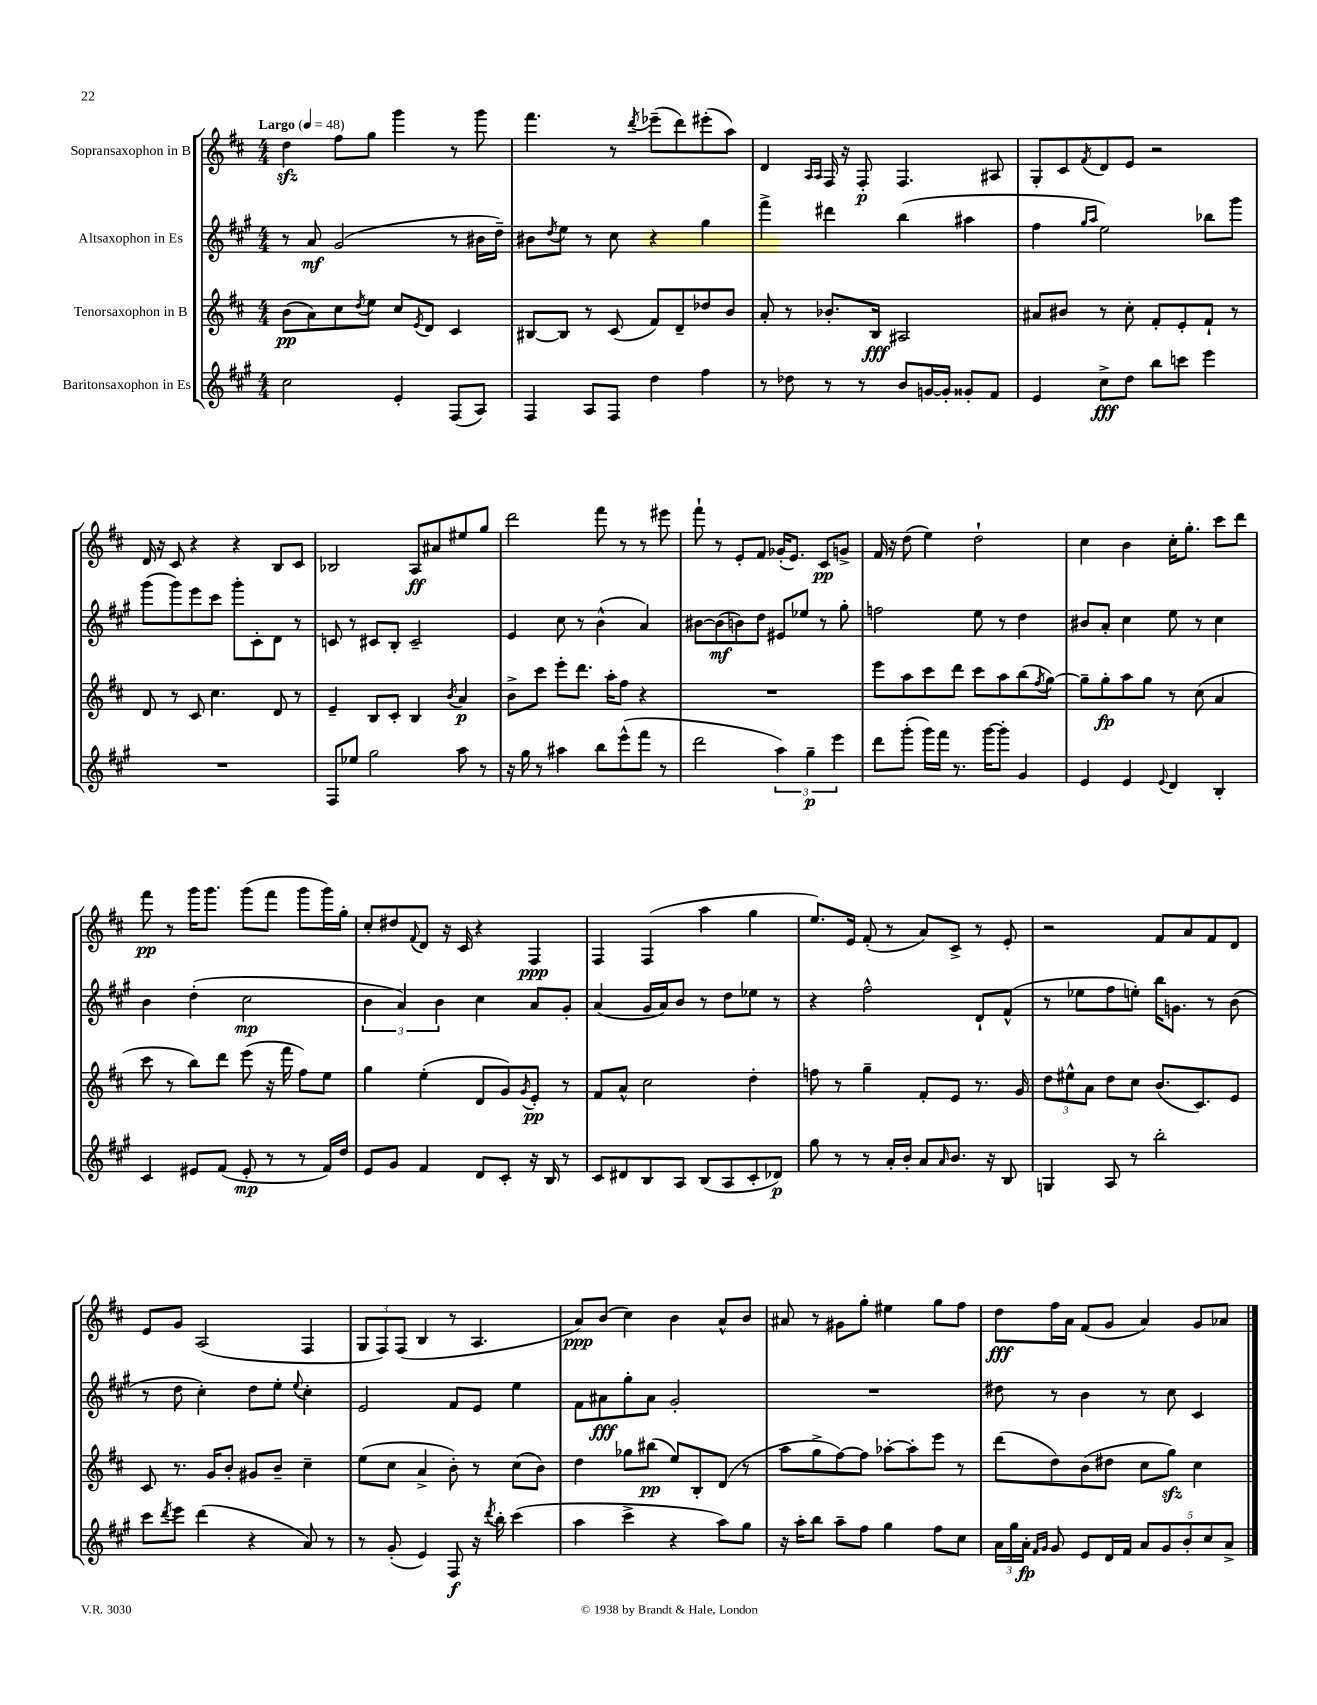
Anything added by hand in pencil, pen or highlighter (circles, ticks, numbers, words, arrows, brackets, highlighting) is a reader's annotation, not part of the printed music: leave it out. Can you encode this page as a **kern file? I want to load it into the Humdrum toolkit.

**kern	**dynam	**kern	**dynam	**kern	**dynam	**kern	**dynam
*part4	*part4	*part3	*part3	*part2	*part2	*part1	*part1
*staff4	*staff4	*staff3	*staff3	*staff2	*staff2	*staff1	*staff1
*I"Baritonsaxophon in Es	*	*I"Tenorsaxophon in B	*	*I"Altsaxophon in Es	*	*I"Sopransaxophon in B	*
*clefG2	*	*clefG2	*	*clefG2	*	*clefG2	*
*k[f#c#g#]	*	*k[f#c#]	*	*k[f#c#g#]	*	*k[f#c#]	*
*M4/4	*	*M4/4	*	*M4/4	*	*M4/4	*
*MM48	*	*MM48	*	*MM48	*	*MM48	*
=1	=1	=1	=1	=1	=1	=1	=1
!	!	!	!	!	!	!LO:TX:a:B:t=Largo	!
2cc#\	.	(8b\L	pp	8r	.	4ddzz\	.
.	.	8a\)	.	8a/	mf	.	.
.	.	8cc#\	.	(2g#/	.	8ff#\L	.
.	.	8qdd/	.	.	.	.	.
.	.	8ee\J	.	.	.	8gg\J	.
4e'/	.	8cc#/L	.	.	.	4ggg\	.
.	.	8qe/	.	.	.	.	.
.	.	8d/J	.	.	.	.	.
(8F#/L	.	4c#/	.	8r	.	8r	.
8A/J)	.	.	.	16b#X\LL	.	8ggg\	.
.	.	.	.	16dd~\JJ)	.	.	.
=2	=2	=2	=2	=2	=2	=2	=2
4F#/	.	[8B#X/L	.	8b#X\L	.	4.fff#\	.
.	.	.	.	8qdd/	.	.	.
.	.	8B#/J]	.	8ee\J	.	.	.
8A/L	.	8r	.	8r	.	.	.
8F#/J	.	(8c#/	.	8cc#\	.	8r	.
.	.	.	.	.	.	8qddd/	.
4dd\	.	8f#/L)	.	4r	.	(8eee-X~\L	.
.	.	8d~/	.	.	.	8ddd\)	.
4ff#\	.	8dd-X/	.	4gg#\	.	(8eee#X'\	.
.	.	8b/J	.	.	.	8aa\J)	.
=3	=3	=3	=3	=3	=3	=3	=3
8r	.	8a'/	.	4fff#^\	.	4d/	.
8dd-X\	.	8r	.	.	.	.	.
.	.	.	.	.	.	16qqA/LL	.
.	.	.	.	.	.	16qqA/JJ	.
8r	.	8.b-X'/L	.	4ddd#X\	.	16F#/	.
.	.	.	.	.	.	16r	.
8r	.	.	.	.	.	8F#'/	p
.	.	16B/Jk	fff	.	.	.	.
8b/L	.	2A#X/	.	(4bb\	.	4.F#/	.
[16gn/L	.	.	.	.	.	.	.
16g'/JJ]	.	.	.	.	.	.	.
8g##X'/L	.	.	.	4aa#X\	.	.	.
8f#/J	.	.	.	.	.	8A#X/	.
=4	=4	=4	=4	=4	=4	=4	=4
4e/	.	8a#X/L	.	4ff#\	.	8G'/L	.
.	.	8b#X/J	.	.	.	8c#/	.
.	.	.	.	16qqgg#/LL	.	.	.
.	.	.	.	16qqaa/JJ	.	8qf#/	.
8cc#^\L	fff	8r	.	2ee\)	.	8d/	.
8dd\J	.	8cc#'\	.	.	.	8e/J	.
8bb\L	.	8f#'/L	.	.	.	2r	.
8cccn\J	.	8e'/	.	.	.	.	.
4eee\	.	8f#`/J	.	8bb-X\L	.	.	.
.	.	8r	.	8ggg#\J	.	.	.
!!LO:LB:g=z
=5	=5	=5	=5	=5	=5	=5	=5
1r	.	8d/	.	(8ggg#\L	.	16d/	.
.	.	.	.	.	.	16r	.
.	.	8r	.	8ggg#\)	.	8c#/	.
.	.	8c#/	.	8eee\	.	4r	.
.	.	4.cc#\	.	8ccc#\J	.	.	.
.	.	.	.	8ggg#'\L	.	4r	.
.	.	.	.	8c#'\	.	.	.
.	.	8d/	.	8d\J	.	8B/L	.
.	.	8r	.	8r	.	8c#/J	.
=6	=6	=6	=6	=6	=6	=6	=6
8F#/L	.	4e~/	.	8cn/	.	2B-X/	.
8ee-X/J	.	.	.	8r	.	.	.
2gg#\	.	8B/L	.	8c#X/L	.	.	.
.	.	8c#'/J	.	8B'/J	.	.	.
.	.	4B/	.	2c#~/	.	8A/L	ff
.	.	.	.	.	.	8a#X/	.
.	.	8qb/	.	.	.	.	.
8aa\	.	4a/	p	.	.	8ee#X/	.
8r	.	.	.	.	.	8gg/J	.
=7	=7	=7	=7	=7	=7	=7	=7
16r	.	8b^\L	.	4e/	.	2ddd\	.
16gg#\	.	.	.	.	.	.	.
8r	.	8ccc#\J	.	.	.	.	.
4aa#X\	.	8eee'\L	.	8cc#\	.	.	.
.	.	8.ddd\J	.	8r	.	.	.
8bb\L	.	.	.	(4b^^\	.	8fff#\	.
.	.	16aa'\KL	.	.	.	.	.
(8eee^^\	.	8ff#\J	.	.	.	8r	.
8fff#\J	.	4r	.	4a/)	.	8r	.
8r	.	.	.	.	.	8eee#X\	.
=8	=8	=8	=8	=8	=8	=8	=8
2ddd\	.	1r	.	[8b#X\L	.	8fff#`\	.
.	.	.	.	(8b#\]	mf	8r	.
.	.	.	.	8bn\)	.	8e'/L	.
.	.	.	.	8dd\J	.	8f#/J	.
6aa\)	.	.	.	8e#X/L	.	(16g-X'/KL	.
.	.	.	.	.	.	8.e/J)	.
.	.	.	.	8ee-X/J	.	.	.
6gg#~\	p	.	.	.	.	.	.
.	.	.	.	8r	.	8c#/L	pp
6eee\	.	.	.	.	.	.	.
.	.	.	.	8gg#'\	.	8gn^/J	.
=9	=9	=9	=9	=9	=9	=9	=9
8ddd\L	.	8eee\L	.	2ffn\	.	16f#/	.
.	.	.	.	.	.	16r	.
(8ggg#'\J	.	8aa\	.	.	.	(8dd\	.
16ggg#\LL)	.	8ccc#\	.	.	.	4ee\)	.
16fff#\JJ	.	.	.	.	.	.	.
8.r	.	8ddd\J	.	.	.	.	.
.	.	8ccc#\L	.	8ee\	.	2dd`\	.
[16ggg#\KL	.	.	.	.	.	.	.
8ggg#'\J]	.	8aa\	.	8r	.	.	.
4g#/	.	(8bb\	.	4dd\	.	.	.
.	.	8qff#/	.	.	.	.	.
.	.	[8gg\J)	.	.	.	.	.
=10	=10	=10	=10	=10	=10	=10	=10
4e/	.	8gg~\L]	.	8b#X/L	.	4cc#\	.
.	.	8gg'\	fp	8a'/J	.	.	.
4e/	.	8aa\	.	4cc#\	.	4b\	.
.	.	8gg\J	.	.	.	.	.
8qqe/	.	.	.	.	.	.	.
4d/	.	8r	.	8ee\	.	16cc#'\KL	.
.	.	.	.	.	.	8.gg'\J	.
.	.	(8cc#\	.	8r	.	.	.
4B'/	.	4a/	.	4cc#\	.	8ccc#\L	.
.	.	.	.	.	.	8ddd\J	.
!!LO:LB:g=z
=11	=11	=11	=11	=11	=11	=11	=11
4c#/	.	8ccc#\	.	4b\	.	8fff#\	pp
.	.	8r	.	.	.	8r	.
8e#X/L	.	8bb\L)	.	(4dd'\	.	16ggg\KL	.
.	.	.	.	.	.	8.ggg\J	.
(8f#/J	.	8ddd\J	.	.	.	.	.
8e#'/	mp	(8eee\	.	2cc#\	mp	(8ggg\L	.
8r	.	16r	.	.	.	8fff#\J	.
.	.	16fff#\	.	.	.	.	.
8r	.	8ff#\L)	.	.	.	8ggg\L	.
16f#/LL)	.	8ee\J	.	.	.	16ggg\L)	.
16dd/JJ	.	.	.	.	.	16gg'\JJ	.
=12	=12	=12	=12	=12	=12	=12	=12
8e/L	.	4gg\	.	6b\	.	8cc#'/L	.
8g#/J	.	.	.	.	.	8dd#X/	.
.	.	.	.	6a/)	.	.	.
.	.	.	.	.	.	8qqf#/	.
4f#/	.	(4ee'\	.	.	.	8d/J	.
.	.	.	.	6b\	.	.	.
.	.	.	.	.	.	16r	.
.	.	.	.	.	.	16c#/	.
8d/L	.	8d/L	.	4cc#\	.	4r	.
8c#'/J	.	8g/)	.	.	.	.	.
.	.	8qg/	.	.	.	.	.
16r	.	8e'/J	pp	8a/L	.	4F#/	ppp
16B/	.	.	.	.	.	.	.
8r	.	8r	.	8g#'/J	.	.	.
=13	=13	=13	=13	=13	=13	=13	=13
8c#/L	.	8f#/L	.	(4a/	.	4F#/	.
8d#X/	.	8a^^/J	.	.	.	.	.
8B/	.	2cc#\	.	16g#/LL	.	(4F#/	.
.	.	.	.	16a/J)	.	.	.
8A/J	.	.	.	8b/J	.	.	.
(8B/L	.	.	.	8r	.	4aa\	.
8A/	.	.	.	8dd\L	.	.	.
8c#'/	.	4dd'\	.	8ee-X\J	.	4gg\	.
8d-X/J)	p	.	.	8r	.	.	.
=14	=14	=14	=14	=14	=14	=14	=14
8gg#\	.	8ffn\	.	4r	.	8.ee/L)	.
8r	.	8r	.	.	.	.	.
.	.	.	.	.	.	16e/Jk	.
8r	.	4gg~\	.	2ff#^^\	.	(8f#'/	.
16a'/LL	.	.	.	.	.	8r	.
16b'/JJ	.	.	.	.	.	.	.
8a/L	.	8f#'/L	.	.	.	8a/L)	.
16qqa/	.	.	.	.	.	.	.
8.b/J	.	8e/J	.	.	.	8c#^/J	.
.	.	8.r	.	8d`/L	.	8r	.
16r	.	.	.	.	.	.	.
8B/	.	.	.	(8f#^^/J	.	8e'/	.
.	.	16g/	.	.	.	.	.
=15	=15	=15	=15	=15	=15	=15	=15
4Gn/	.	12dd\L	.	8r	.	2r	.
.	.	12ee#X^^\	.	.	.	.	.
.	.	.	.	8ee-X\L	.	.	.
.	.	12a\J	.	.	.	.	.
8A/	.	8dd\L	.	8ff#\	.	.	.
8r	.	8cc#\J	.	8een'\J)	.	.	.
2bb'\	.	(8.b/L	.	16bb\KL	.	8f#/L	.
.	.	.	.	8.gn\J	.	.	.
.	.	.	.	.	.	8a/	.
.	.	8.c#/)	.	.	.	.	.
.	.	.	.	8r	.	8f#/	.
.	.	8e/J	.	(8b\	.	8d/J	.
!!LO:LB:g=z
=16	=16	=16	=16	=16	=16	=16	=16
8ccc#\L	.	8c#/	.	8r	.	8e/L	.
8qddd/	.	.	.	.	.	.	.
8eee\J	.	8.r	.	8dd\	.	8g/J	.
(4ddd\	.	.	.	4cc#'\)	.	(2A/	.
.	.	16g/KL	.	.	.	.	.
.	.	8b'/J	.	.	.	.	.
4r	.	8g#X/L	.	8dd\L	.	.	.
.	.	8b~/J	.	8ee'\J	.	.	.
.	.	.	.	8qqee/	.	.	.
8a/)	.	4cc#~\	.	4cc#'\	.	4F#/	.
8r	.	.	.	.	.	.	.
=17	=17	=17	=17	=17	=17	=17	=17
8r	.	(8ee\L	.	2e/	.	12G/L	.
.	.	.	.	.	.	12F#/)	.
(8g#'/	.	8cc#\J	.	.	.	.	.
.	.	.	.	.	.	(12F#/J	.
4e/)	.	4a^/	.	.	.	4B/	.
8F#/	f	8b'\)	.	8f#/L	.	8r	.
16r	.	8r	.	8e/J	.	4.A/	.
8qddd/	.	.	.	.	.	.	.
16bb'\	.	.	.	.	.	.	.
(4ccc#\	.	(8cc#\L	.	4ee\	.	.	.
.	.	8b\J)	.	.	.	.	.
=18	=18	=18	=18	=18	=18	=18	=18
4aa\	.	4dd\	.	8f#\L	.	8a/L)	ppp
.	.	.	.	8a#X\	fff	(8b/J	.
4ccc#^\	.	8gg-X\L	.	8gg#'\	.	4cc#\)	.
.	.	(8bb#X\J	pp	8a#\J	.	.	.
4r	.	8ee/L)	.	2g#'/	.	4b\	.
.	.	8B'/	.	.	.	.	.
8aa\L)	.	(8d/J	.	.	.	8a^^/L	.
8gg#\J	.	8r	.	.	.	8b/J	.
=19	=19	=19	=19	=19	=19	=19	=19
16r	.	8aa\L	.	1r	.	8a#X/	.
16aa'\KL	.	.	.	.	.	.	.
8bb\J	.	8gg^\	.	.	.	8r	.
8aa~\L	.	[8ff#\)	.	.	.	8g#X\L	.
8ff#\J	.	8ff#\J]	.	.	.	8gg'\J	.
4gg#\	.	[8aa-X'\L	.	.	.	4ee#X\	.
.	.	8aa-'\]	.	.	.	.	.
8ff#\L	.	8eee\J	.	.	.	8gg\L	.
8cc#\J	.	8r	.	.	.	8ff#\J	.
=20	=20	=20	=20	=20	=20	=20	=20
24a\LL	.	(8ddd\L	.	8dd#X\	.	8dd\L	fff
24gg#\	.	.	.	.	.	.	.
24a'\JJ	fp	.	.	.	.	.	.
16qqf#/LL	.	.	.	.	.	.	.
16qqg#/JJ	.	.	.	.	.	.	.
8g#/	.	8dd\)	.	8r	.	16ff#\L	.
.	.	.	.	.	.	16a\JJ	.
8e/L	.	(8b\	.	4b\	.	(8f#/L	.
16d/L	.	8dd#X\J	.	.	.	8g/J	.
16f#/JJ	.	.	.	.	.	.	.
10a/L	.	8cc#\L	.	8r	.	4a/)	.
10g#/	.	.	.	.	.	.	.
.	.	8ggzz\J)	.	8cc#\	.	.	.
10b'/	.	.	.	.	.	.	.
.	.	4cc#\	.	4c#/	.	8g/L	.
10cc#/	.	.	.	.	.	.	.
.	.	.	.	.	.	8a-X/J	.
10a^/J	.	.	.	.	.	.	.
==	==	==	==	==	==	==	==
*-	*-	*-	*-	*-	*-	*-	*-
